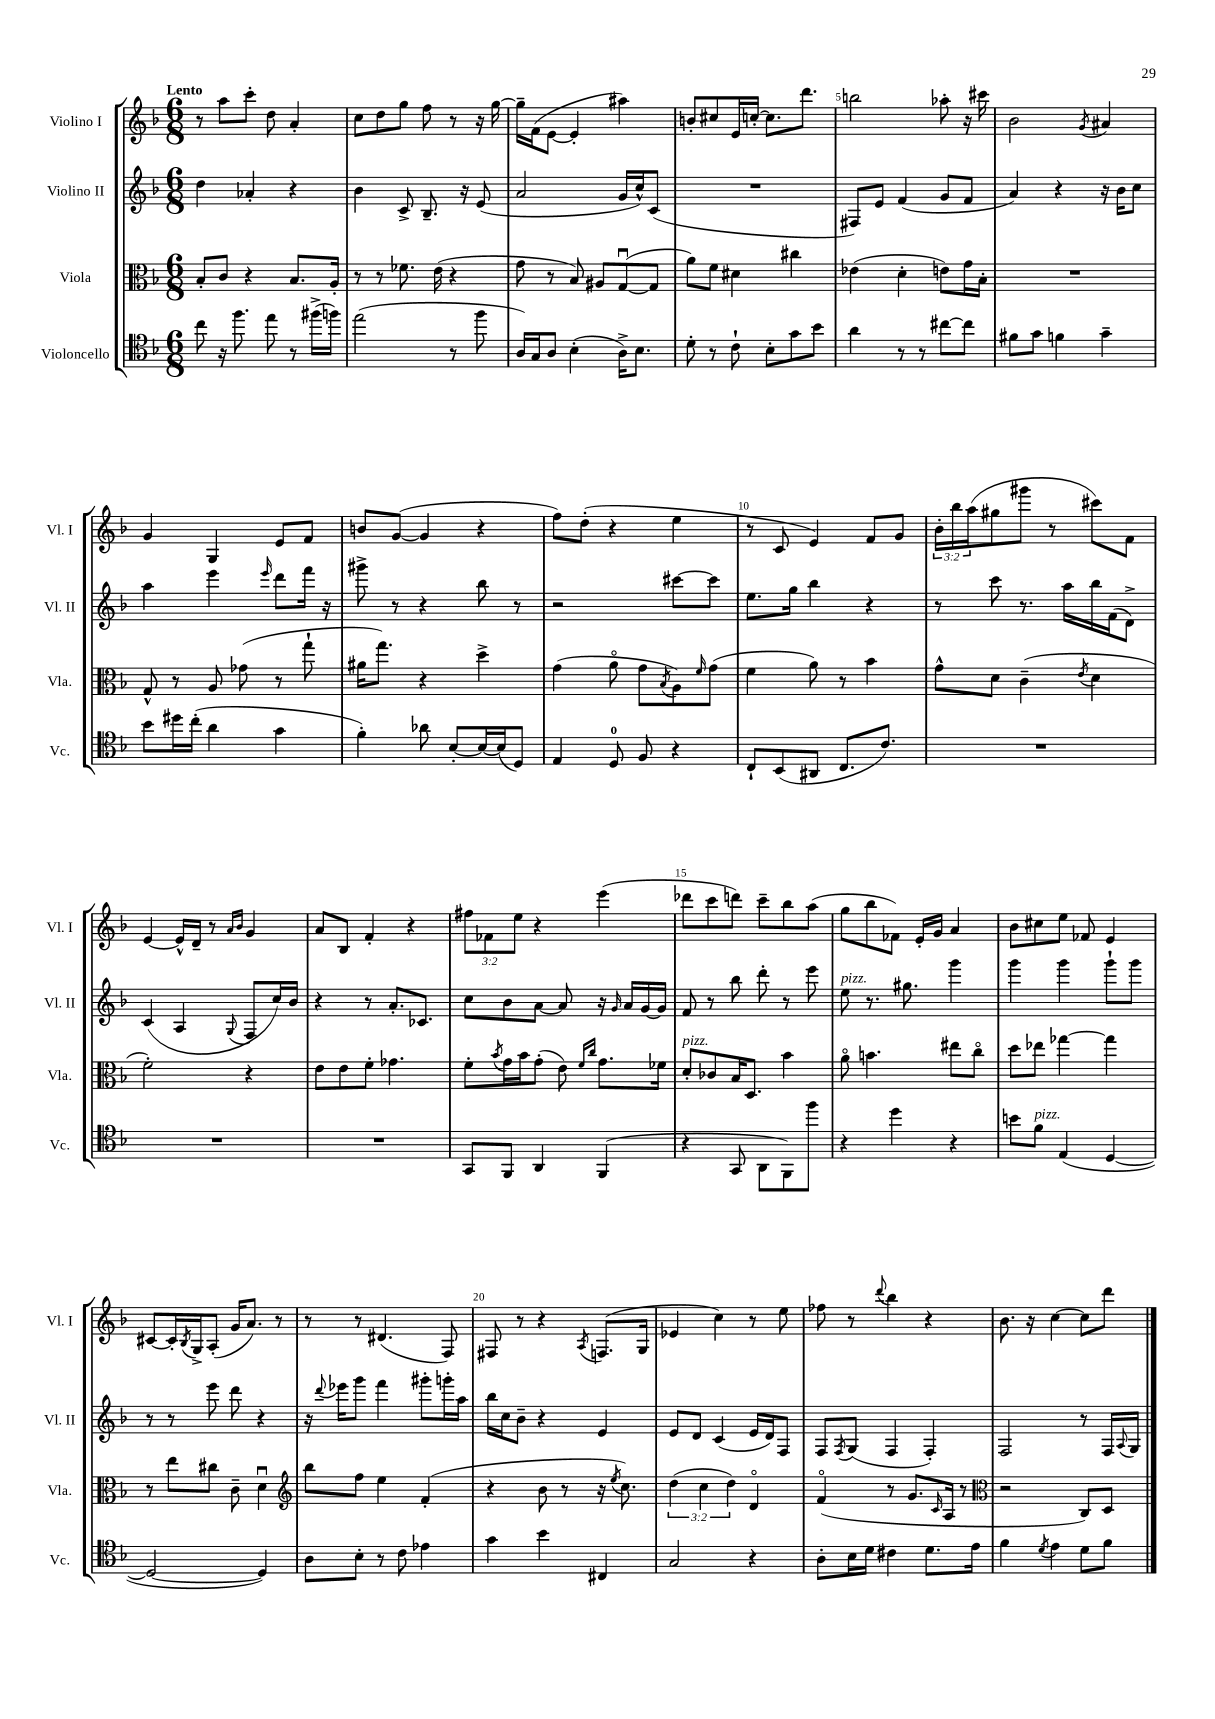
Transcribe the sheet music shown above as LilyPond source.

<<
\new StaffGroup <<
\new Staff = "s0" \with { instrumentName = "Violino I" shortInstrumentName = "Vl. I" } {
    \clef treble \key f \major \numericTimeSignature \time 6/8 \override Staff.TupletNumber.text = #tuplet-number::calc-fraction-text \tempo "Lento"
    r8 a''8 c'''8-. d''8 a'4-. |
    c''8 d''8 g''8 f''8 r8 r16 g''16~ |
    g''16-- f'16( e'8~ e'4-. ais''4) |
    b'8-. cis''8 e'16 c''16~-. c''8. d'''8. |
    b''2 aes''8-. r16 cis'''16 |
    bes'2 \acciaccatura { g'8 } ais'4 |
    g'4 g4 e'8 f'8 |
    b'8 g'8~( g'4 r4 |
    f''8) d''8-.( r4 e''4 |
    r8 c'8 e'4) f'8 g'8 |
    \tuplet 3/2 { bes'16-. bes''16 a''16( } gis''8 gis'''8 r8 cis'''8) f'8 |
    e'4~ e'16-^ d'16-- r8 \grace { a'16 bes'16 } g'4 |
    a'8 bes8 f'4-. r4 |
    \tuplet 3/2 { fis''8 fes'8 e''8 } r4 e'''4( |
    des'''8 c'''8 d'''8) c'''8-- bes''8 a''8( |
    g''8 bes''8 fes'8) e'16-. g'16 a'4 |
    bes'8 cis''8 e''8 fes'8 e'4 |
    cis'8~ cis'16-. \acciaccatura { bes8 } g16-> a8-.( g'16 a'8.) r8 |
    r8 r8 dis'4.( f8) |
    fis8 r8 r4 \acciaccatura { a8 } f8.( g16 |
    ees'4 c''4) r8 e''8 |
    fes''8 r8 \appoggiatura { d'''8 } bes''4 r4 |
    bes'8. r16 c''4~ c''8 d'''8 \bar "|." |
}
\new Staff = "s1" \with { instrumentName = "Violino II" shortInstrumentName = "Vl. II" } {
    \clef treble \key f \major \numericTimeSignature \time 6/8
    d''4 aes'4-. r4 |
    bes'4 c'8-> bes8.-- r16 e'8( |
    a'2 g'16 c''16-^) c'8( |
    R2. |
    fis8) e'8 f'4( g'8 f'8 |
    a'4) r4 r16 bes'16 c''8 |
    a''4 e'''4 \grace { e'''16 } d'''8 f'''16 r16 |
    gis'''8-> r8 r4 bes''8 r8 |
    r2 cis'''8~ cis'''8 |
    e''8. g''16 bes''4 r4 |
    r8 c'''8 r8. a''16 bes''16 f'16( d'8->) |
    c'4( a4 \appoggiatura { g8 } f8 c''16) bes'16 |
    r4 r8 a'8.-. ces'8. |
    c''8 bes'8 a'8~ a'8 r16 \grace { g'16 } a'16 g'16~ g'16 |
    f'8 r8 bes''8 d'''8-. r8 e'''8 |
    e''8^\markup { \italic "pizz." } r8. gis''8. g'''4 |
    g'''4 g'''4 g'''8-! g'''8 |
    r8 r8 e'''8 d'''8 r4 |
    r16 \appoggiatura { d'''8 } ees'''16 g'''8 f'''4 gis'''8-. g'''16-. a''16 |
    bes''16 c''16 bes'8-- r4 e'4 |
    e'8 d'8 c'4( e'16 d'16) f8 |
    f8 \acciaccatura { f8 } g8( f4 f4-.) |
    f2 r8 f16 \appoggiatura { a8 } g16 \bar "|." |
}
\new Staff = "s2" \with { instrumentName = "Viola" shortInstrumentName = "Vla." } {
    \clef alto \key f \major \numericTimeSignature \time 6/8 \override Staff.TupletNumber.text = #tuplet-number::calc-fraction-text
    bes8-. c'8 r4 bes8. a16-. |
    r8 r8 fes'8. e'16( r4 |
    g'8 r8 bes8) ais8 g8~\downbow( g8 |
    a'8) f'8 dis'4 cis''4 |
    ees'4( d'4-. e'8) g'16 bes16-. |
    R2. |
    g8-^ r8 a8 ges'8( r8 g''8-! |
    ais'16 g''8.) r4 d''4-> |
    g'4( a'8\flageolet g'8 \acciaccatura { bes8 } a8) \grace { f'16 } g'8( |
    f'4 a'8) r8 bes'4 |
    g'8-^ d'8 c'4--( \acciaccatura { e'8 } d'4 |
    f'2-.) r4 |
    e'8 e'8 f'8-. ges'4. |
    f'8-. \acciaccatura { bes'8 } g'16 bes'16 g'8-.( e'8) \grace { f'16 c''16 } g'8. fes'16 |
    d'8-.^\markup { \italic "pizz." } ces'8 bes16 d8. bes'4 |
    a'8\flageolet b'4. eis''8 c''8\flageolet |
    d''8 ees''8 ges''4~ ges''4 |
    r8 e''8 cis''8 c'8-- d'4\downbow |
    \clef treble bes''8 f''8 e''4 f'4-.( |
    r4 bes'8 r8 r16 \acciaccatura { e''8 } c''8.) |
    \tuplet 3/2 { d''4( c''4 d''4) } d'4\flageolet |
    f'4\flageolet( r8 g'8. \grace { c'16 } a16 r8 |
    \clef alto r2 c8) d8 \bar "|." |
}
\new Staff = "s3" \with { instrumentName = "Violoncello" shortInstrumentName = "Vc." } {
    \clef tenor \key f \major \numericTimeSignature \time 6/8
    c''8 r16 f''8. e''8 r8 fis''16->( f''16) |
    e''2( r8 f''8 |
    a16) g16 a8 bes4-.( a16->) bes8. |
    d'8-. r8 c'8-! bes8-. g'8 bes'8 |
    a'4 r8 r8 cis''8~ cis''8 |
    fis'8 g'8 f'4 g'4-- |
    bes'8 dis''16 c''16-.( a'4 g'4 |
    f'4-.) aes'8 bes8~-. bes16~ bes16( d8) |
    e4 d8-0 f8 r4 |
    c8-! bes,8( ais,8 c8. c'8.) |
    R2. |
    R2. |
    R2. |
    g,8 f,8 a,4 f,4( |
    r4 g,8 a,8 f,8) f''8 |
    r4 d''4 r4 |
    b'8 f'8^\markup { \italic "pizz." } e4( d4~ |
    d2~ d4) |
    a8 bes8-. r8 c'8 ees'4 |
    g'4 bes'4 cis4 |
    g2 r4 |
    a8-. bes16 d'16 cis'4 d'8. e'16 |
    f'4 \acciaccatura { d'8 } e'4 d'8 f'8 \bar "|." |
}
>>
>>
\layout { \context { \Score \override BarNumber.break-visibility = ##(#f #t #t) barNumberVisibility = #(every-nth-bar-number-visible 5) } }
